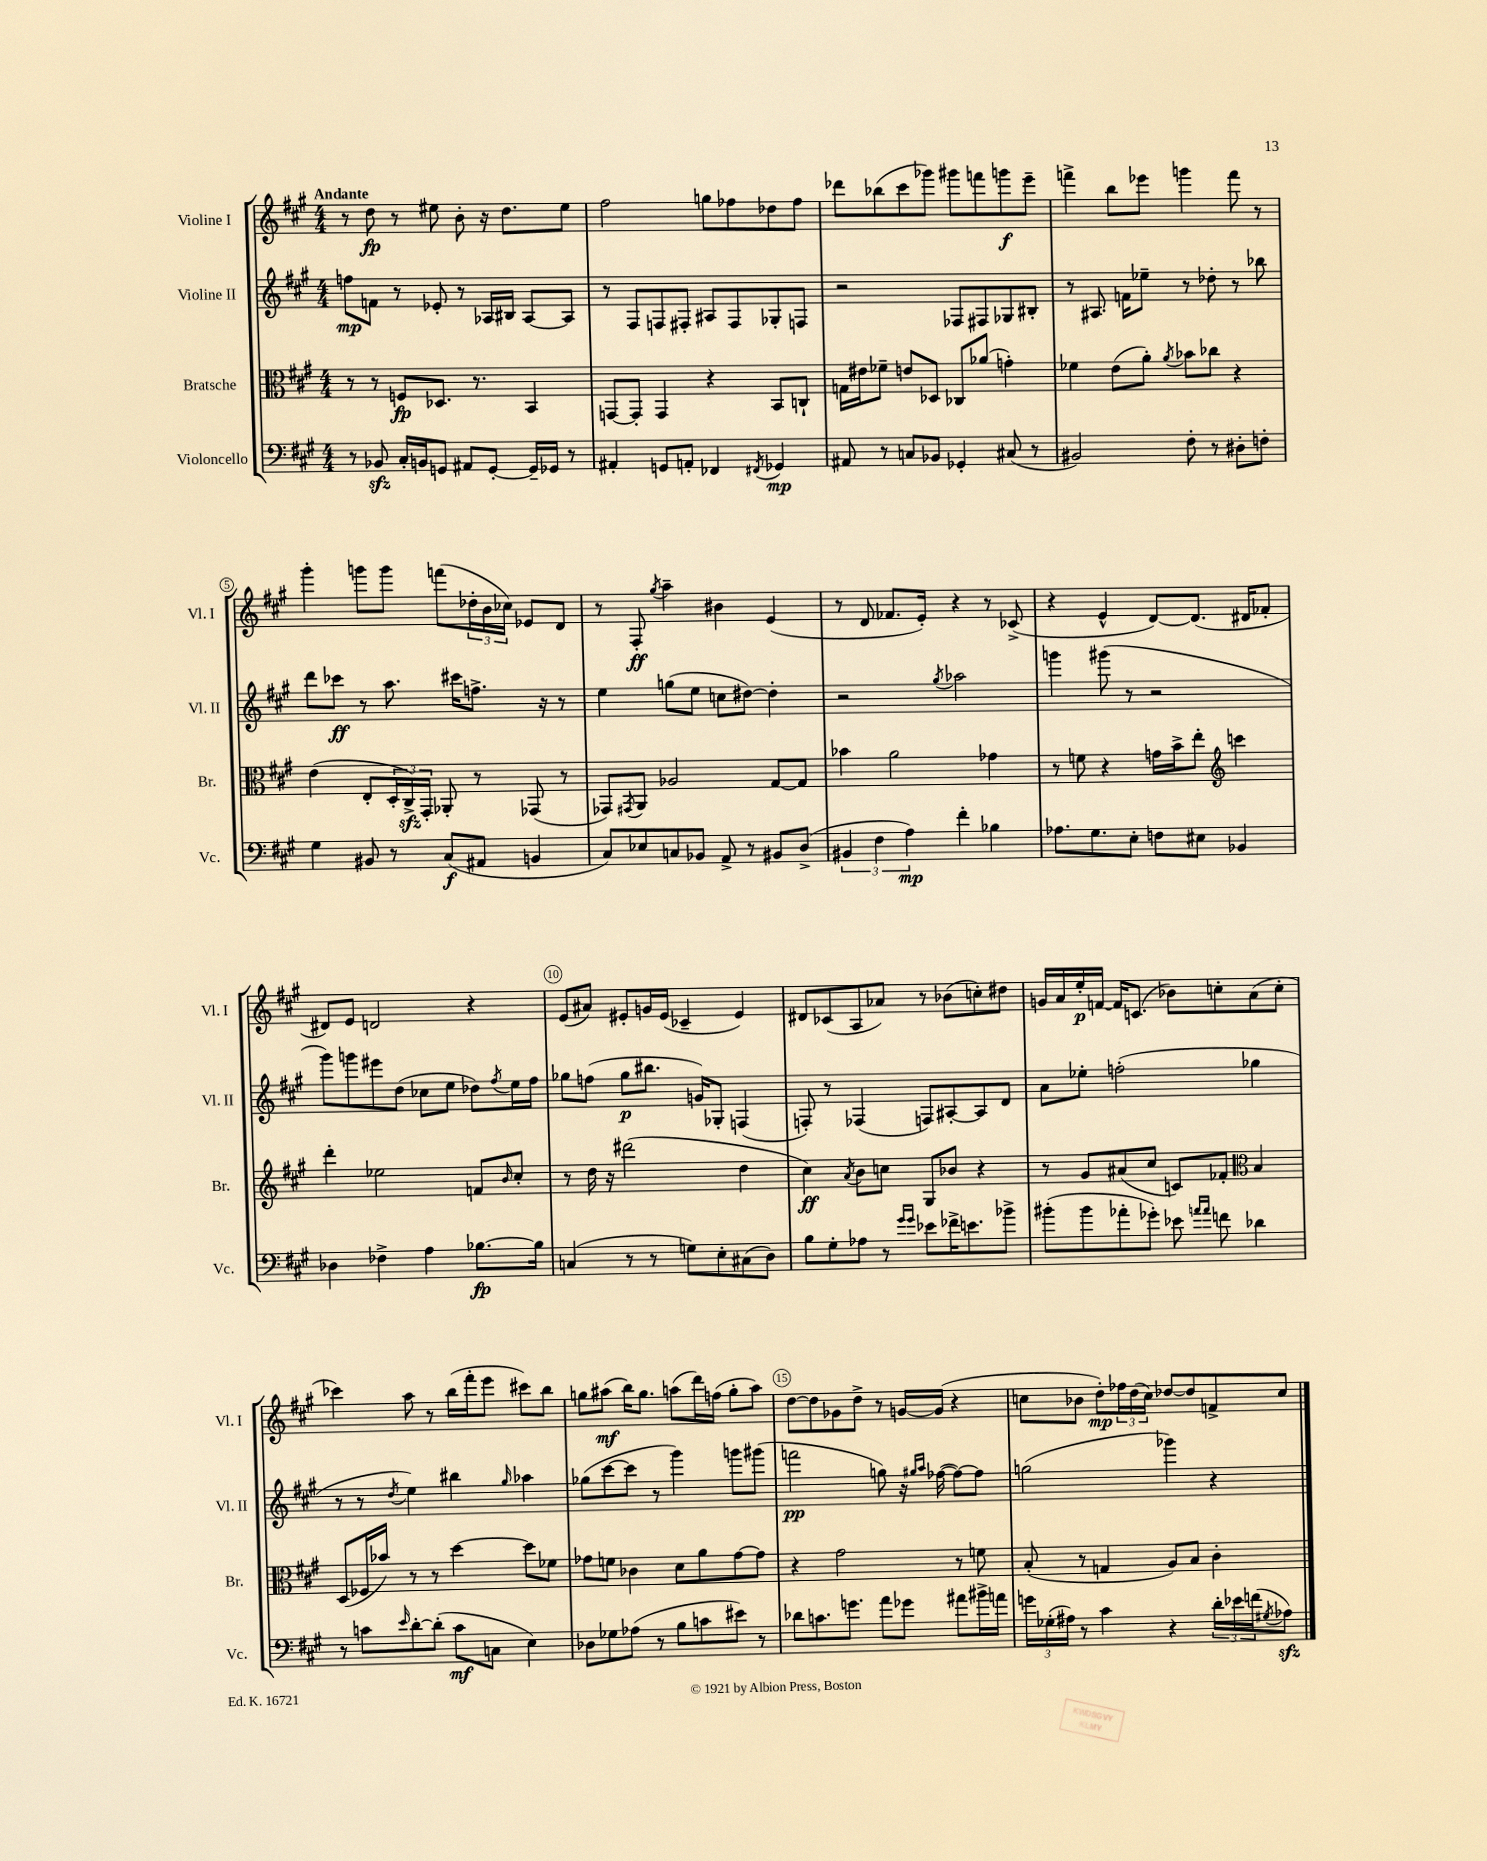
<<
\new StaffGroup <<
\new Staff = "s0" \with { instrumentName = "Violine I" shortInstrumentName = "Vl. I" } {
    \clef treble \key a \major \numericTimeSignature \time 4/4 \tempo "Andante"
    r8 d''8\fp r8 eis''8 b'8-. r16 d''8. eis''8 |
    fis''2 g''8 fes''8 des''8 fes''8 |
    des'''8 bes''8( cis'''8 ges'''8) gis'''8 f'''8 g'''8\f e'''8-- |
    f'''4-> b''8 ees'''8 g'''4 f'''8 r8 |
    gis'''4-. g'''8 g'''8 f'''8( \tuplet 3/2 { des''16-. b'16 ces''16) } ees'8 d'8 |
    r8 fis8-.\ff \acciaccatura { gis''8 } a''4-- bis'4 e'4( |
    r8 d'8 fes'8. e'16-.) r4 r8 ces'8->( |
    r4 e'4-^ d'8~) d'8.( dis'16 fes'8-. |
    dis'8) e'8 d'2 r4 |
    e'8( ais'8) eis'8-. g'16 eis'16( ces'4-- eis'4) |
    dis'8 ces'8( a8 aes'8) r8 bes'8( c''8-.) dis''8 |
    g'16 a'16 e''16-.\p f'16~ f'16 c'8.( bes'8) c''8-. a'8( c''8-. |
    ces'''4) a''8 r8 b''16( fis'''16-. e'''8 cis'''8) b''8 |
    g''8 ais''8\mf( b''16) g''8. a''8( d'''16) f''16( g''8-. a''8) |
    d''8~ d''8 ges'8 d''8-> r8 g'16~ g'16( r4 |
    c''8 bes'8 d''8-.\mp) \tuplet 3/2 { fes''16 d''16( c''16) } des''8~ des''8 f'8-> c''8 \bar "|." |
}
\new Staff = "s1" \with { instrumentName = "Violine II" shortInstrumentName = "Vl. II" } {
    \clef treble \key a \major \numericTimeSignature \time 4/4
    f''8\mp f'8 r8 ees'8-. r8 aes16 bis16 aes8~ aes8 |
    r8 fis8 f8 fis8-. ais8 fis8 ges8-. f8 |
    r2 fes8 fis8 ges8 bis8-. |
    r8 ais8. f'16 ees''8-- r8 des''8-. r8 bes''8 |
    d'''8 ces'''8\ff r8 a''8. cis'''16 f''8.-> r16 r8 |
    e''4 g''8( e''8 c''8 dis''8~) dis''4-. |
    r2 \acciaccatura { gis''8 } aes''2 |
    g'''4 gis'''8( r8 r2 |
    gis'''8) g'''8 eis'''8 d''8( ces''8 e''8 des''8) \acciaccatura { fis''8 } e''16 fis''16 |
    ges''8 f''8( ges''8\p bis''8. g'16) ges8-. f4( |
    f8-.) r8 fes4( f8) ais8~-. ais8 d'8 |
    a'8 ees''8-. f''2-.( ges''4 |
    r8 r8 \acciaccatura { d''8 } e''4) bis''4 \grace { gis''16 } aes''4 |
    ges''8( cis'''8~ cis'''8 r8 gis'''4) g'''8 gis'''8( |
    f'''2\pp g''8) r16 \grace { gis''16 a''16 } fes''16~( fes''8~) fes''8 |
    g''2( ges'''4) r4 \bar "|." |
}
\new Staff = "s2" \with { instrumentName = "Bratsche" shortInstrumentName = "Br." } {
    \clef alto \key a \major \numericTimeSignature \time 4/4
    r8 r8 f8\fp des8. r8. b,4 |
    g,8~ g,8-. g,4 r4 b,8 c8-! |
    g16 eis'16 fes'8-- e'8 des8 ces8 aes'8( g'4-.) |
    fes'4 e'8( a'8-.) \acciaccatura { a'8 } bes'8 ces''8 r4 |
    e'4( e8-. \tuplet 3/2 { d16-. cis16->\sfz) gis,16-. } aes,8-. r8 ges,8( r8 |
    ges,8) \acciaccatura { gis,8 } a,8 aes2 gis8~ gis8 |
    bes'4 a'2 ges'4 |
    r8 f'8 r4 g'16 b'16-> e''8-. \clef treble c'''4 |
    d'''4-. ees''2 f'8 \grace { b'16 } cis''8-. |
    r8 d''16 r16 dis'''2( d''4 |
    cis''4\ff) \acciaccatura { a'8 } b'8 c''8 gis8 bes'8 r4 |
    r8 gis'8 ais'8( cis''8 c'8) fes'8-. \clef alto b4 |
    d8( fes16 bes'16) r8 r8 d''4~ d''8 fes'8 |
    ges'8 f'8 ces'4 d'8 a'8 ges'8~ ges'8 |
    r4 gis'2 r8 f'8 |
    b8-.( r8 g4 a8) b8 cis'4-. \bar "|." |
}
\new Staff = "s3" \with { instrumentName = "Violoncello" shortInstrumentName = "Vc." } {
    \clef bass \key a \major \numericTimeSignature \time 4/4
    r8 bes,8\sfz cis16-. b,16 g,8 ais,8 g,8~-. g,16-- ges,16 r8 |
    ais,4-. g,8 a,8-. fes,4 \acciaccatura { fis,8 } ges,4\mp |
    ais,8 r8 c8 bes,8 ges,4-. cis8( r8 |
    bis,2) fis8-. r8 dis8-. f8-. |
    gis4 bis,8 r8 cis8\f( ais,8 b,4 |
    cis8) ees8 c8 bes,8 a,8-> r8 bis,8 d8->( |
    \tuplet 3/2 { bis,4 fis4 a4\mp) } fis'4-. bes4 |
    aes8. gis8. e8-. f8 eis8 bes,4 |
    des4 fes4-> a4 bes8.~\fp bes16 |
    c4( r8 r8 g8) e8-. cis8( d8) |
    b8 gis8-. aes8 r8 \grace { gis'16 gis'16 } ees'8 fes'16-> e'8. bes'8-> |
    bis'8-.( bis'8 aes'8-. ges'8-.) ees'8 \grace { a'16 a'16 } f'8 des'4 |
    r8 c'8 \grace { e'16 } d'8~-. d'8-.( c'8\mf c8 e4) |
    des8 ges8 aes8( r8 b8 c'8 eis'8) r8 |
    des'8 c'8. g'8. a'8 ges'8 ais'8 bis'16-> a'16 |
    \tuplet 3/2 { g'16 ges16-.( ais16) } r8 cis'4 r4 \tuplet 3/2 { d'16-. ees'16 f'16( } \acciaccatura { gis8 } aes8\sfz) \bar "|." |
}
>>
>>
\layout { \context { \Score \override BarNumber.break-visibility = ##(#f #t #t) barNumberVisibility = #(every-nth-bar-number-visible 5) \override BarNumber.stencil = #(make-stencil-circler 0.1 0.3 ly:text-interface::print) } }
